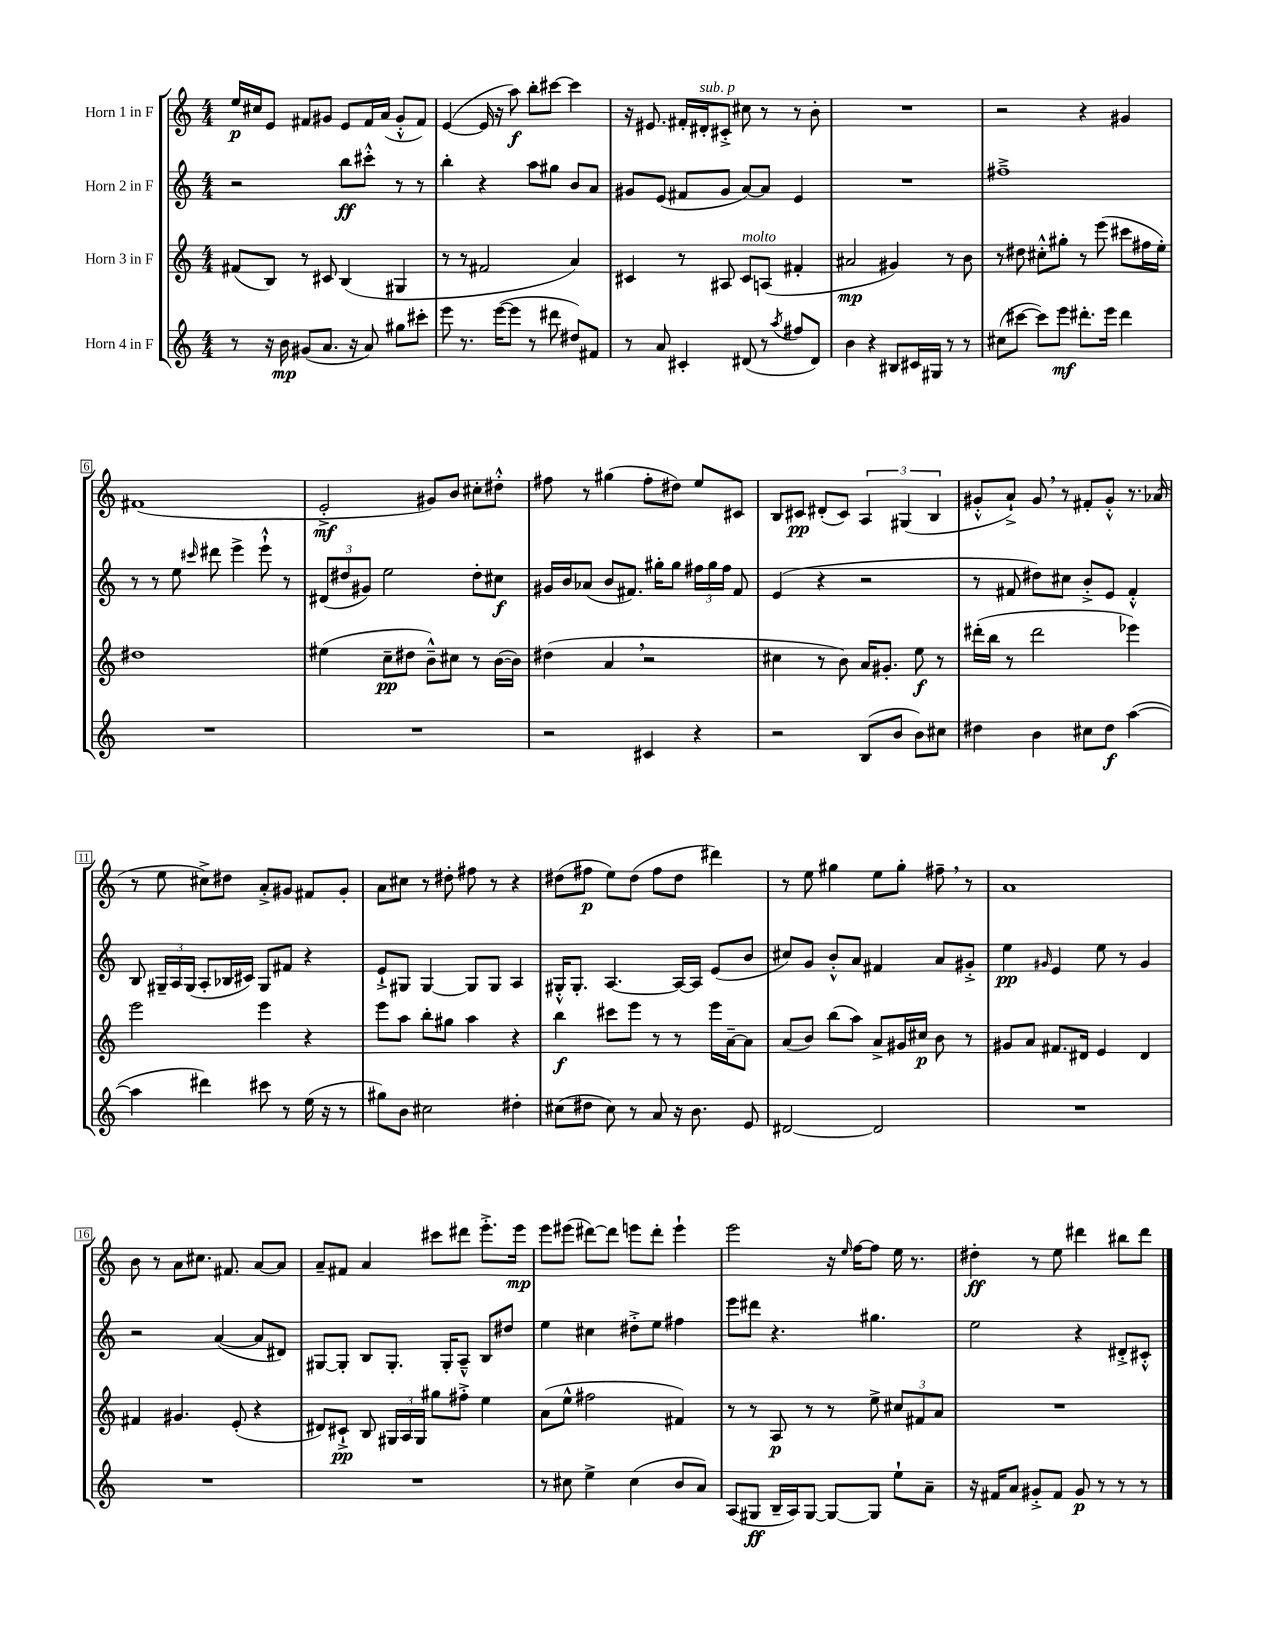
<<
\new StaffGroup <<
\new Staff = "s0" \with { instrumentName = "Horn 1 in F" } {
    \clef treble \key c \major \numericTimeSignature \time 4/4
    \autoBeamOff e''16[\p cis''16 e'8] fis'8[ gis'8] e'8[ fis'16 a'16]( gis'8[-.-^ fis'8]) |
    e'4~( e'16 r16 a''8\f) b''8[-. cis'''8]~ cis'''4 |
    r16 eis'8. fis'16[-. dis'16-.^\markup { \italic "sub. p" } cis'8]-.-> cis''8 r8 r8 b'8-. |
    R1 |
    r2 r4 gis'4 |
    fis'1( |
    e'2-.->\mf gis'8[) b'8] cis''8[-. dis''8]-.-^ |
    fis''8 r8 gis''4( fis''8[-. dis''8]) e''8[ cis'8] |
    b8[ cis'8]\pp dis'8[-.( cis'8]) \tuplet 3/2 { a4 gis4( b4 } |
    gis'8[-.-^ a'8]-!->) gis'8 \breathe r8 fis'8[-. gis'8]-.-^ r8. aes'16( |
    r8 e''8 cis''8[->) dis''8] a'8[-.-> gis'8] fis'8[ gis'8]-. |
    a'8[ cis''8] r8 dis''8-. fis''8 r8 r4 |
    dis''8[( fis''8]\p e''8[) dis''8]( fis''8[ dis''8] dis'''4) |
    r8 e''8 gis''4 e''8[ gis''8]-. fis''8-- \breathe r8 |
    a'1 |
    b'8 r8 a'8[ cis''8.] fis'8. a'8[~ a'8] |
    a'8[-- fis'8] a'4 cis'''8[ dis'''8] e'''8.[-.-> e'''16]\mp |
    e'''8[ eis'''8]( dis'''8[~) dis'''8] e'''8[ dis'''8]-. e'''4-! |
    e'''2 r16 \grace { e''16 } f''16[~ f''8] e''16 r8. |
    dis''4-.\ff r8 e''8 dis'''4 bis''8[ dis'''8] \bar "|." |
}
\new Staff = "s1" \with { instrumentName = "Horn 2 in F" } {
    \clef treble \key c \major \numericTimeSignature \time 4/4
    \autoBeamOff r2 b''8[\ff cis'''8]-.-^ r8 r8 |
    b''4-. r4 a''8[ gis''8] b'8[ a'8] |
    gis'8[ e'8]( fis'8[ gis'8] a'8[~) a'8] e'4 |
    R1 |
    fis''1---> |
    r8 r8 e''8 \grace { cis'''16 } dis'''8 e'''4-> e'''8-!-^ r8 |
    \tuplet 3/2 { dis'8[( dis''8 gis'8]) } e''2 dis''8[-. cis''8]\f |
    gis'16[ b'16 aes'8]( b'8[ fis'8.]) gis''16[-. gis''8] \tuplet 3/2 { fis''16[ gis''16 fis''16] } fis'8 |
    e'4( r4 r2 |
    r8 fis'8 dis''8[) cis''8] b'8[-.-> e'8] fis'4-.-^ |
    b8 \tuplet 3/2 { gis16[-- a16 gis16]( } a8[-. bes16 cis'16]) gis8[ fis'8] r4 |
    e'8[-!-> gis8] gis4~ gis8[ gis8] a4 |
    gis16[-.-^ gis8.]-. a4.~ a16[~ a16] e'8[( b'8] |
    cis''8[) g'8] b'8[-.-^ a'8] fis'4 a'8[ gis'8]-.-> |
    e''4\pp \grace { gis'16 } e'4 e''8 r8 gis'4 |
    r2 a'4~( a'8[ dis'8]) |
    gis8[~ gis8]-. b8[ gis8.]-. gis16[-. a8]---^ b8[ dis''8] |
    e''4 cis''4 dis''8[-.-> e''8] fis''4 |
    e'''8[ dis'''8] r4. gis''4. |
    e''2 r4 dis'8[-.-> cis'8]-.-^ \bar "|." |
}
\new Staff = "s2" \with { instrumentName = "Horn 3 in F" } {
    \clef treble \key c \major \numericTimeSignature \time 4/4
    \autoBeamOff fis'8[( b8]) r8 cis'8 b4( gis4 |
    r8 r8 fis'2 a'4) |
    cis'4 r8 ais8 cis'8[^\markup { \italic "molto" } a8]( fis'4-. |
    ais'2\mp gis'4) r8 b'8 |
    r8 dis''8 cis''8[-.-^ gis''8]-. r8 e'''8( cis'''8[ fis''16 e''16]-.) |
    dis''1 |
    eis''4( c''8[--\pp dis''8] b'8[---^) cis''8] r8 b'16[~( b'16]) |
    dis''4( a'4 \breathe r2 |
    cis''4 r8 b'8) a'16[ gis'8.]-. e''8\f r8 |
    dis'''16[-.( b''16] r8 dis'''2 ees'''4) |
    e'''2 e'''4 r4 |
    e'''8[ a''8] b''8[-. gis''8] a''4 r4 |
    b''4\f cis'''8[ e'''8] r8 r8 e'''16[ a'16~-- a'8] |
    a'8[( b'8]) b''8[( a''8]) a'8[-> gis'16 cis''16]\p b'8 r8 |
    gis'8[ a'8] fis'8.[ dis'16] e'4 dis'4 |
    fis'4 gis'4. e'8-.( r4 |
    dis'8[) cis'8]-!->\pp b8 \tuplet 3/2 { gis16[ a16 gis16] } gis''8[ fis''8]-.-> e''4 |
    a'8[( e''8]-^ fis''2 fis'4) |
    r8 r8 a8\p r8 r8 e''8-> \tuplet 3/2 { cis''8[ fis'8 a'8] } |
    R1 \bar "|." |
}
\new Staff = "s3" \with { instrumentName = "Horn 4 in F" } {
    \clef treble \key c \major \numericTimeSignature \time 4/4
    \autoBeamOff r8 r16 b'16\mp gis'8[( a'8.] r16 a'8) gis''8[ cis'''8]-. |
    e'''8 r8. e'''16[~( e'''8] r8 dis'''8 dis''8[) fis'8] |
    r8 a'8 cis'4-. dis'8( r8 \acciaccatura { a''8 } fis''8[ dis'8]) |
    b'4 r4 bis8[ cis'16 gis16] r8 r8 |
    cis''8[( cis'''8]~ cis'''8[) e'''8]\mf dis'''8.[-. e'''16] dis'''4 |
    R1 |
    R1 |
    r2 cis'4 r4 |
    r2 b8[( b'8] b'8[) cis''8] |
    dis''4 b'4 cis''8[ dis''8]\f a''4~( |
    a''4 dis'''4) cis'''8 r8 e''16( r16 r8 |
    gis''8[) b'8] cis''2 dis''4-. |
    cis''8[( dis''8] cis''8) r8 a'8 r16 b'8. e'8 |
    dis'2~ dis'2 |
    R1 |
    R1 |
    R1 |
    r8 cis''8 e''4-> cis''4( b'8[ a'8]) |
    a8[( gis8]\ff b16[-- a16) gis8]~ gis8[~ gis8] e''8[-! a'8]-- |
    r16 fis'16[ a'8] gis'8[-.-> fis'8] gis'8\p r8 r8 r8 \bar "|." |
}
>>
>>
\layout { \context { \Score \override BarNumber.stencil = #(make-stencil-boxer 0.1 0.3 ly:text-interface::print) } }
